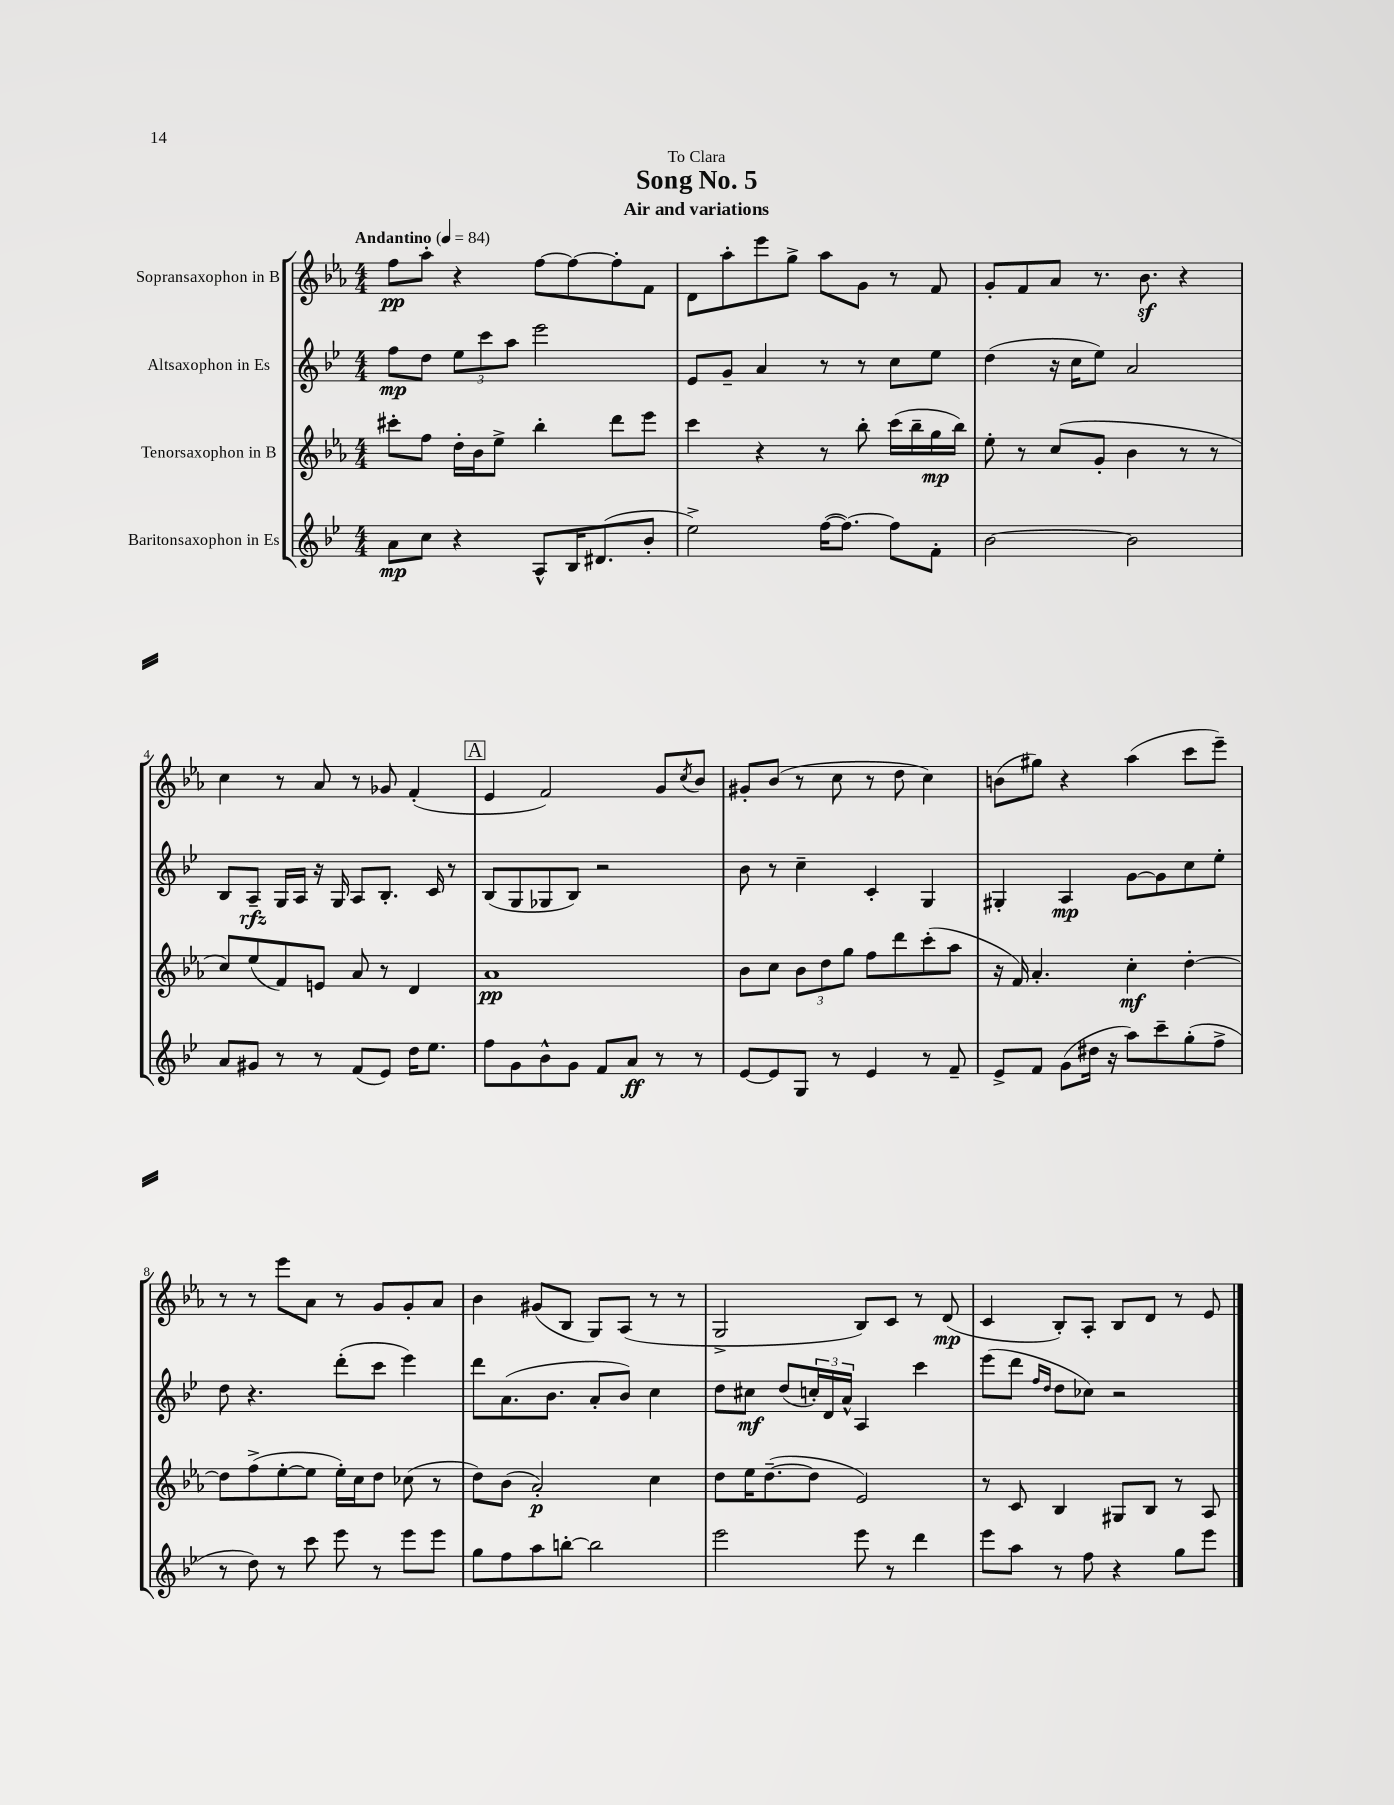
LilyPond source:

\header { title = "Song No. 5" subtitle = "Air and variations" dedication = "To Clara" }
<<
\new StaffGroup <<
\new Staff = "s0" \with { instrumentName = "Sopransaxophon in B" } {
    \clef treble \key ees \major \numericTimeSignature \time 4/4 \tempo "Andantino" 4 = 84
    f''8\pp aes''8-. r4 f''8~ f''8~ f''8-. f'8 |
    d'8 aes''8-. ees'''8 g''8-> aes''8 g'8 r8 f'8 |
    g'8-. f'8 aes'8 r8. bes'8.\sf r4 |
    c''4 r8 aes'8 r8 ges'8 f'4-.( |
    \mark \markup { \box "A" } ees'4 f'2) g'8 \acciaccatura { c''8 } bes'8 |
    gis'8-. bes'8( r8 c''8 r8 d''8 c''4) |
    b'8( gis''8) r4 aes''4( c'''8 ees'''8--) |
    r8 r8 ees'''8 aes'8 r8 g'8 g'8-. aes'8 |
    bes'4 gis'8( bes8 g8) aes8( r8 r8 |
    g2-> bes8) c'8 r8 d'8\mp( |
    c'4 bes8-.) aes8-. bes8 d'8 r8 ees'8 \bar "|." |
}
\new Staff = "s1" \with { instrumentName = "Altsaxophon in Es" } {
    \clef treble \key bes \major \numericTimeSignature \time 4/4
    f''8\mp d''8 \tuplet 3/2 { ees''8 c'''8 a''8 } ees'''2 |
    ees'8 g'8-- a'4 r8 r8 c''8 ees''8 |
    d''4( r16 c''16 ees''8) a'2 |
    bes8 a8--\rfz g16 a16 r16 g16 a8 bes8.-. c'16 r8 |
    \mark \markup { \box "A" } bes8( g8 ges8 bes8) r2 |
    bes'8 r8 c''4-- c'4-. g4 |
    gis4-. a4\mp g'8~ g'8 c''8 ees''8-. |
    d''8 r4. d'''8-.( c'''8 ees'''4) |
    d'''8 a'8.( bes'8. a'8-. bes'8) c''4 |
    d''8 cis''8\mf d''8( \tuplet 3/2 { c''16-.) d'16 a'16-^ } a4 c'''4 |
    ees'''8( d'''8 \grace { f''16 d''16 } d''8 ces''8) r2 \bar "|." |
}
\new Staff = "s2" \with { instrumentName = "Tenorsaxophon in B" } {
    \clef treble \key ees \major \numericTimeSignature \time 4/4
    cis'''8-. f''8 d''16-. bes'16 ees''8-> bes''4-. d'''8 ees'''8 |
    c'''4 r4 r8 bes''8-. c'''16( bes''16-- g''16\mp bes''16) |
    ees''8-. r8 c''8( g'8-. bes'4 r8 r8 |
    c''8) ees''8( f'8) e'8 aes'8 r8 d'4 |
    \mark \markup { \box "A" } aes'1\pp |
    bes'8 c''8 \tuplet 3/2 { bes'8 d''8 g''8 } f''8 d'''8 c'''8-.( aes''8 |
    r16 f'16) aes'4.-. c''4-.\mf d''4~-. |
    d''8 f''8->( ees''8~-. ees''8 ees''16-.) c''16 d''8 ces''8( r8 |
    d''8) bes'8( aes'2-.\p) c''4 |
    d''8 ees''16 d''8.~--( d''8 ees'2) |
    r8 c'8 bes4 gis8 bes8 r8 aes8 \bar "|." |
}
\new Staff = "s3" \with { instrumentName = "Baritonsaxophon in Es" } {
    \clef treble \key bes \major \numericTimeSignature \time 4/4
    a'8\mp c''8 r4 a8-^ bes16 dis'8.( bes'8-. |
    ees''2->) f''16~( f''8.~) f''8 f'8-. |
    bes'2~ bes'2 |
    a'8 gis'8 r8 r8 f'8( ees'8) d''16 ees''8. |
    \mark \markup { \box "A" } f''8 g'8 bes'8-^ g'8 f'8 a'8\ff r8 r8 |
    ees'8~ ees'8 g8 r8 ees'4 r8 f'8-- |
    ees'8-> f'8 g'8( dis''16 r16 a''8) c'''8-- g''8-.( f''8-> |
    r8 d''8) r8 c'''8 ees'''8 r8 ees'''8 ees'''8 |
    g''8 f''8 a''8 b''8~-. b''2 |
    ees'''2 ees'''8 r8 d'''4 |
    ees'''8 a''8 r8 f''8 r4 g''8 ees'''8 \bar "|." |
}
>>
>>
